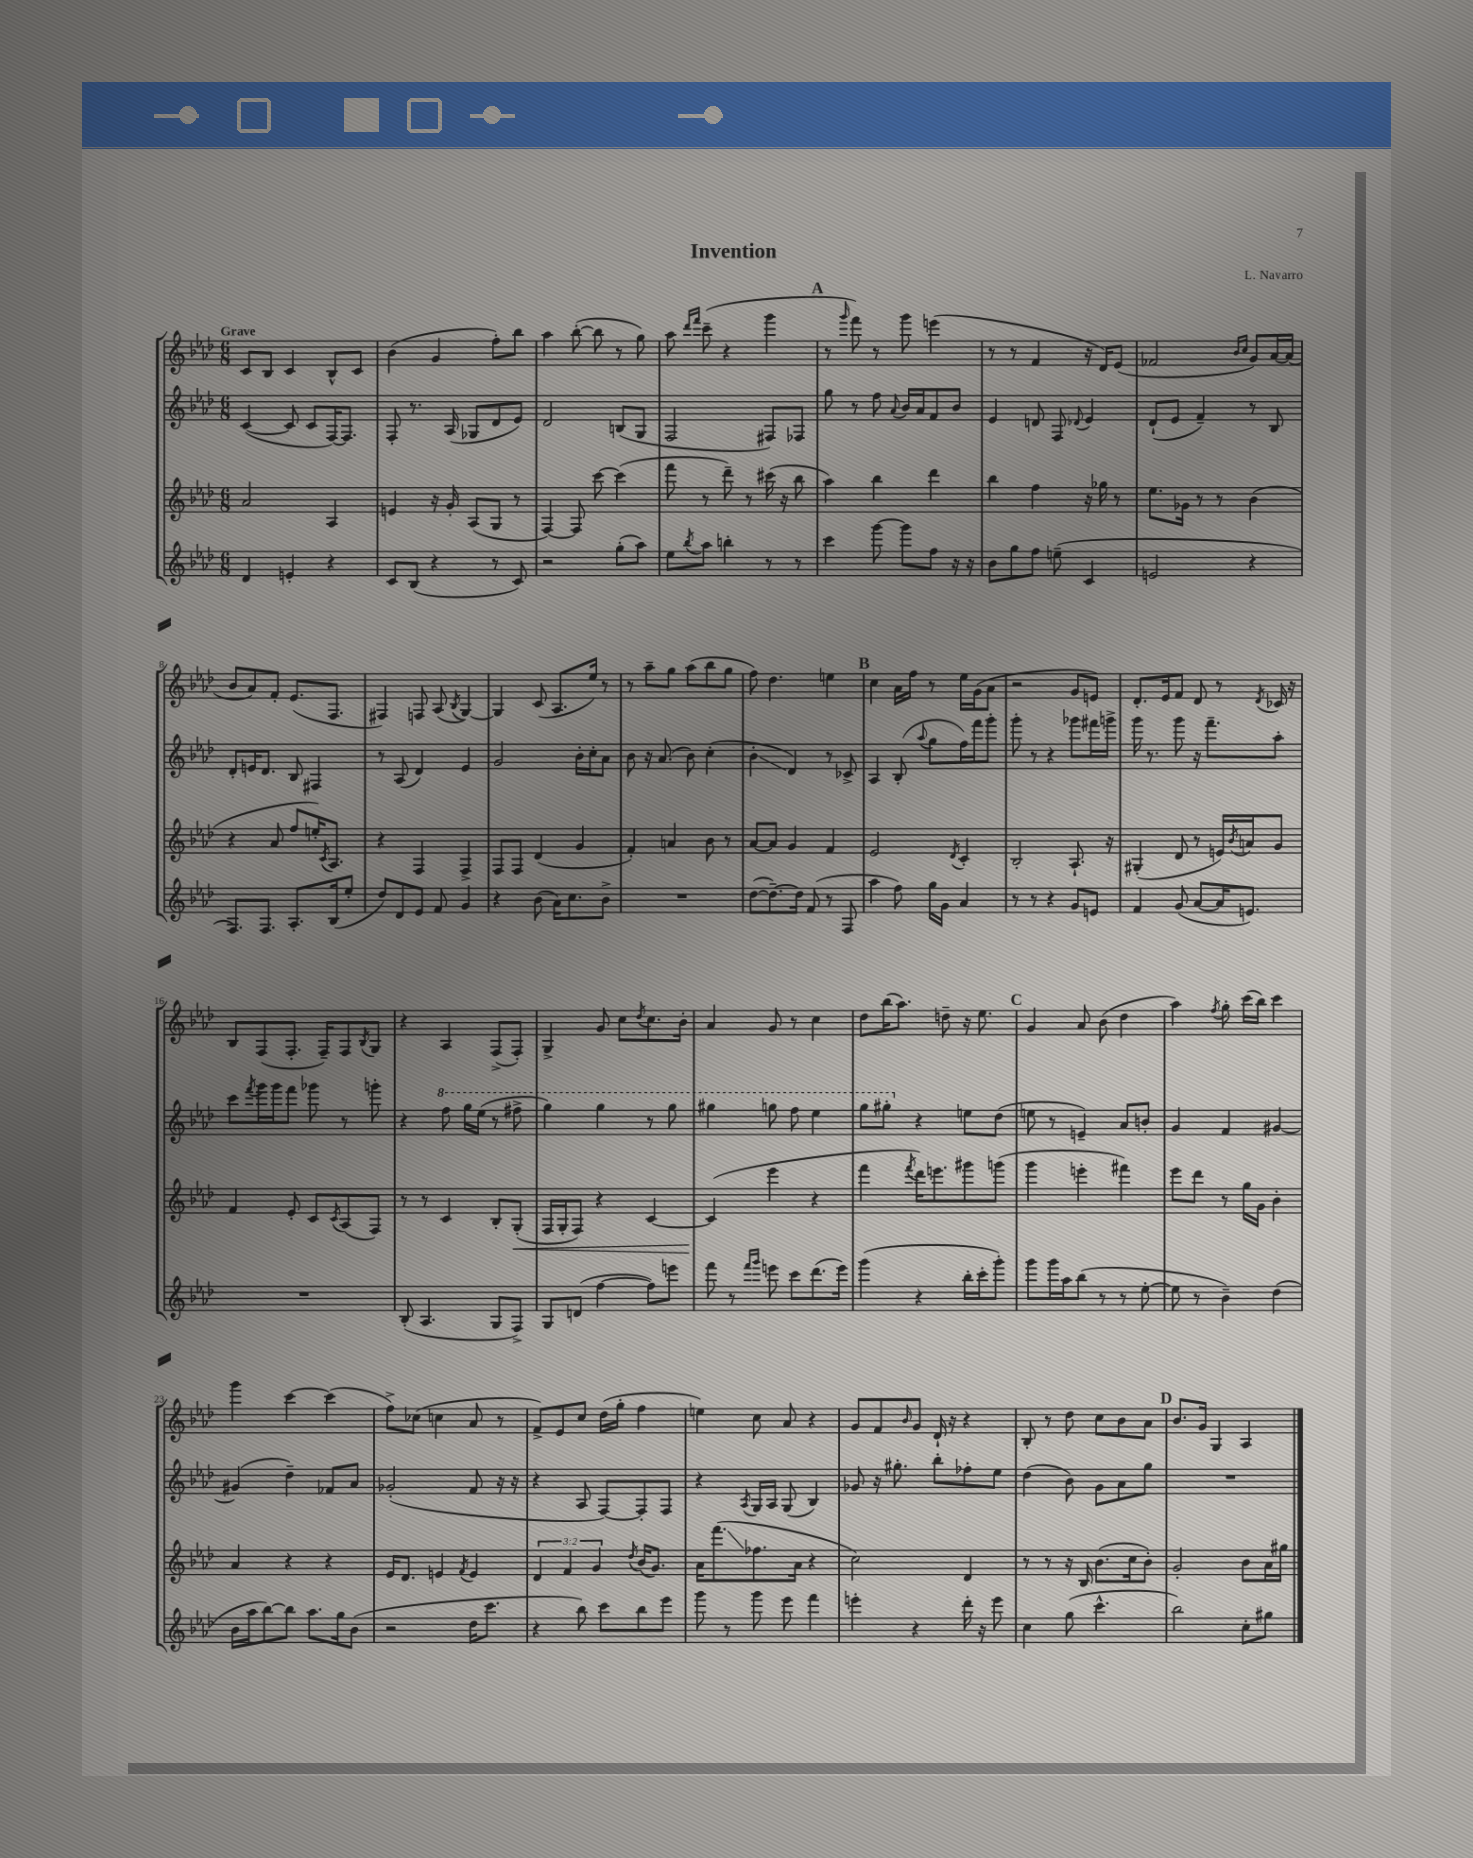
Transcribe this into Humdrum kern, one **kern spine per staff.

**kern	**kern	**kern	**kern
*staff4	*staff3	*staff2	*staff1
*clefG2	*clefG2	*clefG2	*clefG2
*k[b-e-a-d-]	*k[b-e-a-d-]	*k[b-e-a-d-]	*k[b-e-a-d-]
*M6/8	*M6/8	*M6/8	*M6/8
4d-/	2a-/	([4c/	8c/L
.	.	.	8B-/J
4e'/	.	8c/]	4c/
.	.	8c/L	.
4r	4A-/	[16F/K)	8B-^^/L
.	.	8.F/]J	.
.	.	.	8c/J
=	=	=	=
8c/L	4e/	8F'/	(4b-\
(8B-/J	.	8.r	.
4r	16r	.	4g/
.	16g'/	(16A-/	.
.	(8A-/L	8G-/L	.
8r	8G/J	8d-/	8ff'\L)
8c/)	8r	8e-/J)	8bb-\J
=	=	=	=
2r	[4F/)	2d-/	4aa-\
.	8F/]	.	([8bb-'\
.	[8ccc\	.	8bb-\]
(8gg'\L	(4ccc\]	(8B/L	8r
8aa-\J)	.	8G/J	8gg\)
=	=	=	=
8ee-\L	8fff\	2F/	8aa-\
.	.	.	16qqddd-/LL
8qbb-/	.	.	16qqfff/JJ
8aa-\J	8r	.	(8ccc~\
4bb'\	8ddd-~\)	.	4r
.	8r	.	.
8r	(16ccc#\	8F#/L)	4ggg\
.	16r	.	.
8r	8bb-\	8F-/J	.
=	=	=	=
4ccc\	4aa-\)	8gg\	8r
.	.	.	16qqggg/
.	.	8r	8fff\)
[8ggg\	4bb-\	8ff\	8r
.	.	8qqa-/	.
8ggg\]L	.	16b-/LL	8ggg\
.	.	16a-/J	.
8ff\J	4ddd-\	8f/	(4eee\
16r	.	8b-/J	.
16r	.	.	.
=	=	=	=
8b-\L	4bb-\	4e-/	8r
8gg\	.	.	8r
8ff\J	4ff\	8d/	4f/
(8ee~\	.	8F/	.
.	.	8qqd-/	.
4c/	16r	4e-/	16r
.	16gg-\	.	16d-/LK)
.	8r	.	(8e-/J
=	=	=	=
2e/	8.ee-\L	(8d-`/L	2f-/
.	.	8e-/J	.
.	16g-\Jk	.	.
.	8r	4f~/)	.
.	8r	.	.
.	.	.	16qqb-/LL
.	.	.	16qqcc/JJ
4r	(4b-\	8r	8g/L)
.	.	8B-/	[16a-/L
.	.	.	(16a-/]JJ
=	=	=	=
8.F/L)	4r	8d-'/L	8b-/L
.	.	16e/K	8a-/)
8.F/J	.	8.d-/J	.
.	8a-/	.	8f'/J
8.A-'/L	8ff/L	8B-/	(8.e-/L
.	16ee'/K)	4F#/	.
.	8qc/	.	.
(16B-/k	8.A-/J	.	8.F/J
8ee-'/J	.	.	.
=	=	=	=
8dd-/L)	4r	8r	4F#/)
8d-/	.	(8A-/	.
8e-/J	4F/	4d-/)	8F/
8f/	.	.	(8A-/
.	.	.	8qB-/
4g/	4F^/	4e-/	[4G/)
=	=	=	=
4r	8F/L	2g/	4G/]
.	8F/J	.	.
(8b-\	(4d-/	.	(8c/
16a-\LK)	.	.	8.A-/L
8.cc\	.	.	.
.	4g/	16b-'\LL	.
.	.	16cc'\J	16ee-/Jk)
8b-^\J	.	8a-\J	8r
=	=	=	=
2.r	4f'/)	8b-\	8r
.	.	16r	8aa-~\L
.	.	(8.a-/	.
.	4a/	.	8gg\J
.	.	8b-\)	(8aa-\L
.	8b-\	(4cc'\	8bb-\
.	8r	.	8gg\J
=	=	=	=
([8dd-\L	[8a-/L	4b-'\	8ff\)
8.dd-~\_)	8a-/]J	.	4.dd-\
.	4g/	4d-/)	.
16dd-\]Jk	.	.	.
(8f/	.	.	.
8r	4f/	8r	4ee\
8F/	.	8c-^/	.
=	=	=	=
4aa-\	2e-/	4A-/	4cc\
8ff\)	.	(8B-'/	16a-\LL
.	.	.	16ff\JJ
.	.	8qqaa-/	.
16gg\LL	.	8gg\L	8r
16g\JJ	.	.	.
.	8qd-/	.	.
4a-/	4c'/	16ff\L)	16ee-\LL
.	.	16fff\J	(16g\J
.	.	8ggg'\J	8a-\J
=	=	=	=
8r	2B-'/	8ggg'\	2r
8r	.	8r	.
4r	.	4r	.
8g/L	8.A-`/	8ggg-\L	8g/L
8e/J	.	16fff#\L	8e/J)
.	16r	16ggg^\JJ	.
=	=	=	=
4f/	(4G#'/	16ggg\	8.d-'/L
.	.	8.r	.
.	.	.	16e-/k
(8g/	8d-/	8ggg\	8f/J
[8a-/L	8r	16r	8d-/
.	.	8.fff~\L	.
16a-/]K	16e/LL)	.	8r
.	8qb-/	.	.
8.e/J)	16a/J	.	.
.	.	.	8qd-/
.	8g/J	8aa-'\J	16c-/
.	.	.	16r
=	=	=	=
2.r	4f/	8ccc\L	8B-/L
.	.	8qfff/	.
.	.	16ggg\L	(8F/
.	.	16ggg\J	.
.	8e-'/	8fff\J	8.F'/J
.	8c/L	8ggg-\	.
.	.	.	16F~/LK)
.	8qc/	.	.
.	(8A-/	8r	8F/
.	.	.	8qB-/
.	8F/J)	8ggg'\	8G/J
=	=	=	=
(8B-'/	8r	4r	4r
4.A-/	8r	.	.
.	4c/	8fff\	4A-/
.	.	16ggg\LL	.
.	.	(16eee-\JJ	.
8G/L	8B-'/L	8r	(8F^/L
8F^/J)	(8G'/J	8fff#^\	8F'/J)
=	=	=	=
8G/L	16F/LL	4ggg\)	4G^/
.	16G'/J	.	.
(8d/J	8F/J)	.	.
[4ff\	4r	4ggg\	8g/
.	.	.	8cc\L
.	.	.	8qdd-/
8ff\]L)	[4c/	8r	8.cc\
8eee\J	.	8ggg\	.
.	.	.	16b-'\Jk
=	=	=	=
8fff\	(4c/]	4ggg#\	4a-/
8r	.	.	.
16qqfff/LL	.	.	.
16qqggg/JJ	.	.	.
8eee\	4eee-\	8ggg\	8g/
8ccc\L	.	8fff\	8r
(8.ddd-\	4r	4eee-\	4cc\
16eee\Jk)	.	.	.
=	=	=	=
(4ggg\	4fff\	8ggg\L	8dd-\L
.	.	8ggg#'\J	(16bb-\K
.	.	.	8.aa-\J)
.	8qfff/	.	.
4r	16ddd-\LK)	4r	.
.	8.eee\	.	.
.	.	.	8dd~\
16bb-'\LL	8ggg#\	8ee\L	16r
16ccc'\J	.	.	8.ee-\
8ggg'\J)	(8ggg\J	(8dd-\J	.
=	=	=	=
8ggg\L	4ggg\	8ee\	4g/
16ggg\L	.	8r	.
16aa-\J	.	.	.
(8bb-\J	4eee'\	4e~/)	8a-/
8r	.	.	(8b-\
8r	4fff#\)	8a-/L	4dd-\
[8ee-'\	.	8b'/J	.
=	=	=	=
8ee-\]	8eee-\L	4g/	4aa-\)
8r	8ddd-\J	.	.
.	.	.	8qff/
4b-~\)	8r	4f/	8gg'\
.	16gg\LL	.	(16ccc\LL
.	16g\JJ	.	16bb-\JJ)
(4dd-\	4b-'\	[4g#/	4ccc\
=	=	=	=
16b-\LL	4a-/	(4g#/]	4ggg\
16aa-\J	.	.	.
[8bb-\)	.	.	.
8bb-\]J	4r	4dd-~\)	[4ccc\
8.aa-\L	.	.	.
.	4r	8f-/L	(4ccc\]
16gg\k	.	.	.
(8b-\J	.	8a-/J	.
=	=	=	=
2r	16e-/LK	(2g-'/	8ff^\L)
.	8.d-/J	.	.
.	.	.	(8cc-\J
.	4e/	.	4cc\
.	8qf/	.	.
16dd-\LK	4e/	8f/	8a-/
8.ccc\J	.	.	.
.	.	16r	8r
.	.	16r	.
=	=	=	=
4r	6d-/	4r	8f^/L)
.	.	.	8e-/
.	6f/	.	.
8bb-\)	.	8A-/	8cc/J
.	6g/	.	.
8ccc\L	.	[8F/L)	(16dd-\LL
.	.	.	16gg'\JJ
.	8qdd-/	.	.
8bb-\	(16b-/LK	8F'/]	4ff\
.	8.g/J)	.	.
8eee-\J	.	8F/J	.
=	=	=	=
8ggg\	16a-\LK	4r	4ee\)
.	(8.fff\	.	.
8r	.	.	.
.	.	8qA-/	.
8ggg\	8.ff-\	16G/LL	8cc\
.	.	16A-/JJ	.
8eee-\	.	(8G/	8a-/
.	16a-\Jk	.	.
4fff\	4r	4B-/)	4r
=	=	=	=
4eee'\	2cc\)	8g-/	8g/L
.	.	16r	8f/
.	.	8.gg#'\	.
.	.	.	16qqb-/
4r	.	.	8g/J
.	.	8bb-'\L	16d-`/
.	.	.	16r
16ddd-'\	4d-/	8ff-'\	4r
16r	.	.	.
8eee\	.	8ee-\J	.
=	=	=	=
4cc\	8r	(4dd-\	8B-'/
.	8r	.	8r
(8gg\	16r	8b-\)	8dd-\
.	16B-/	.	.
4.ccc^^\	(8.b-\L	8g\L	8cc\L
.	.	8a-\	8b-\
.	16cc\k	.	.
.	8b-'\J)	8gg\J	8a-\J
=	=	=	=
2bb-\)	2g'/	2.r	8.b-/L
.	.	.	16g/Jk
.	.	.	4G/
8cc'\L	8b-\L	.	4A-/
8gg#\J	16a-\L	.	.
.	16gg#\JJ	.	.
==	==	==	==
*-	*-	*-	*-
